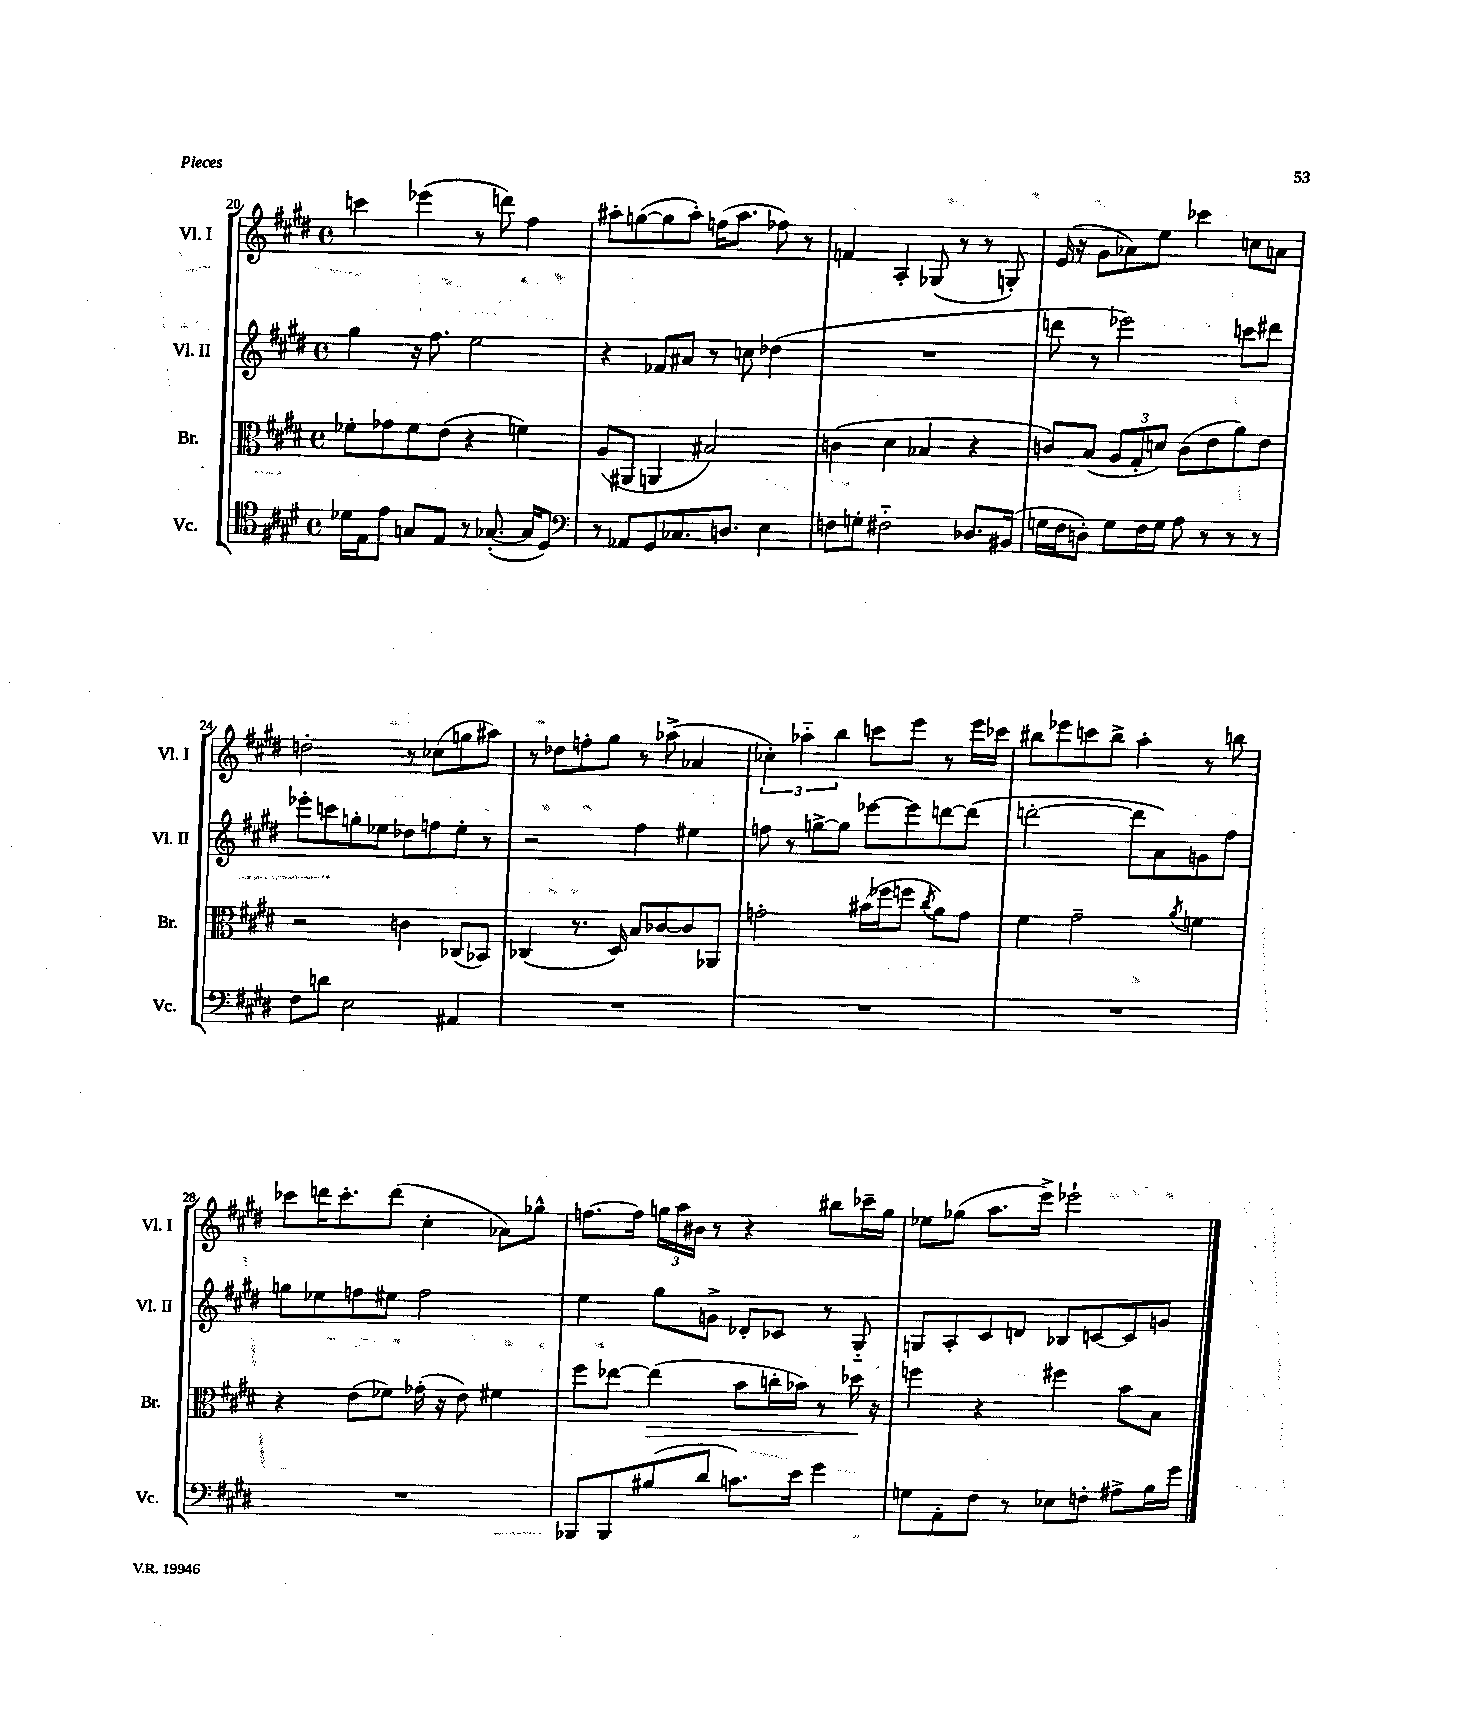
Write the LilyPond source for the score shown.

<<
\new StaffGroup <<
\new Staff = "s0" \with { instrumentName = "Vl. I" shortInstrumentName = "Vl. I" } {
    \clef treble \key e \major \defaultTimeSignature \time 4/4
    c'''4 ees'''4( r8 d'''8) fis''4 |
    ais''8-. g''8~( g''8 ais''8-.) f''16( ais''8. fes''8) r8 |
    f'4 a4-. ges8( r8 r8 g8-.) |
    e'16( r16 gis'8 aes'8) e''8 ces'''4 c''8 a'8 |
    d''2-. r8 ces''8( g''8 ais''8) |
    r8 des''8 f''8-. gis''8 r8 aes''8->( aes'4 |
    \tuplet 3/2 { ces''4-.) aes''4-_ b''4 } c'''8 e'''8 r8 e'''16 ces'''16 |
    bis''8 ees'''8 c'''8 bis''8-> a''4-. r8 b''8 |
    ces'''8 d'''16 ces'''8.-. d'''8( cis''4-. aes'8) ges''8-^ |
    f''8.~ f''16 \tuplet 3/2 { g''16 a''16 bis'16 } r8 r4 bis''8 ces'''16-- g''16 |
    ees''8 ges''8( a''8. e'''16->) ees'''2-! \bar "|." |
}
\new Staff = "s1" \with { instrumentName = "Vl. II" shortInstrumentName = "Vl. II" } {
    \clef treble \key e \major \defaultTimeSignature \time 4/4
    gis''4 r16 fis''8. e''2 |
    r4 fes'8 ais'8 r8 c''8 des''4( |
    R1 |
    d'''8 r8 ees'''2) c'''8 dis'''8 |
    ees'''8-. c'''8 g''8-. ees''8 des''8 f''8 ees''8-. r8 |
    r2 fis''4 eis''4 |
    f''8 r8 g''8~-> g''8 ees'''8~ ees'''8 d'''8~ d'''8( |
    d'''2~-. d'''8 a'8) g'8 fis''8 |
    g''8 ees''8 f''8 eis''8 f''2 |
    e''4 gis''8 g'8-> des'8-. ces'8 r8 gis8-_ |
    g8 a8-. cis'8 d'8 bes8 c'8~ c'8 g'8 \bar "|." |
}
\new Staff = "s2" \with { instrumentName = "Br." shortInstrumentName = "Br." } {
    \clef alto \key e \major \defaultTimeSignature \time 4/4
    fes'8-. ges'8 fes'8 e'8( r4 f'4) |
    a8( ais,8 a,4 bis2) |
    c'4( dis'4 bes4 r4 |
    c'8) b8( \tuplet 3/2 { a8 gis8-. d'8) } c'8( e'8 a'8) e'8 |
    r2 c'4 ces8( bes,8) |
    ces4( r8. dis16) b8 ces'8~ ces'8 aes,8 |
    g'2-. bis'16( fes''16 f''8 \acciaccatura { cis''8 } a'8) g'8 |
    fis'4 gis'2-- \acciaccatura { a'8 } f'4 |
    r4 e'8( fes'8) ges'16-.( r16 e'8) fis'4 |
    fis''8 ees''8~ ees''4\>( b'8 c''16-. bes'16) r8 des''16\! r16 |
    f''4 r4 fis''4 b'8 b8 \bar "|." |
}
\new Staff = "s3" \with { instrumentName = "Vc." shortInstrumentName = "Vc." } {
    \clef tenor \key e \major \defaultTimeSignature \time 4/4
    des'16 e16 e'8 g8 e8 r8 ges8.~-.( ges16 dis8) |
    \clef bass r8 aes,8 gis,8 ces8. d8. e4 |
    f8 g8-. fis2-_ des8. bis,16( |
    g16 fis16 d8-.) g8 fis16 g16 a8 r8 r8 r8 |
    fis8 d'8 e2 ais,4 |
    R1 |
    R1 |
    R1 |
    R1 |
    bes,,8 bes,,8 bis8( dis'8 c'8.) e'16 gis'4 |
    g8 a,8-. fis8 r8 ees8 f8-. ais8-> b16 gis'16 \bar "|." |
}
>>
>>
\layout { \context { \Score currentBarNumber = #20 } }
